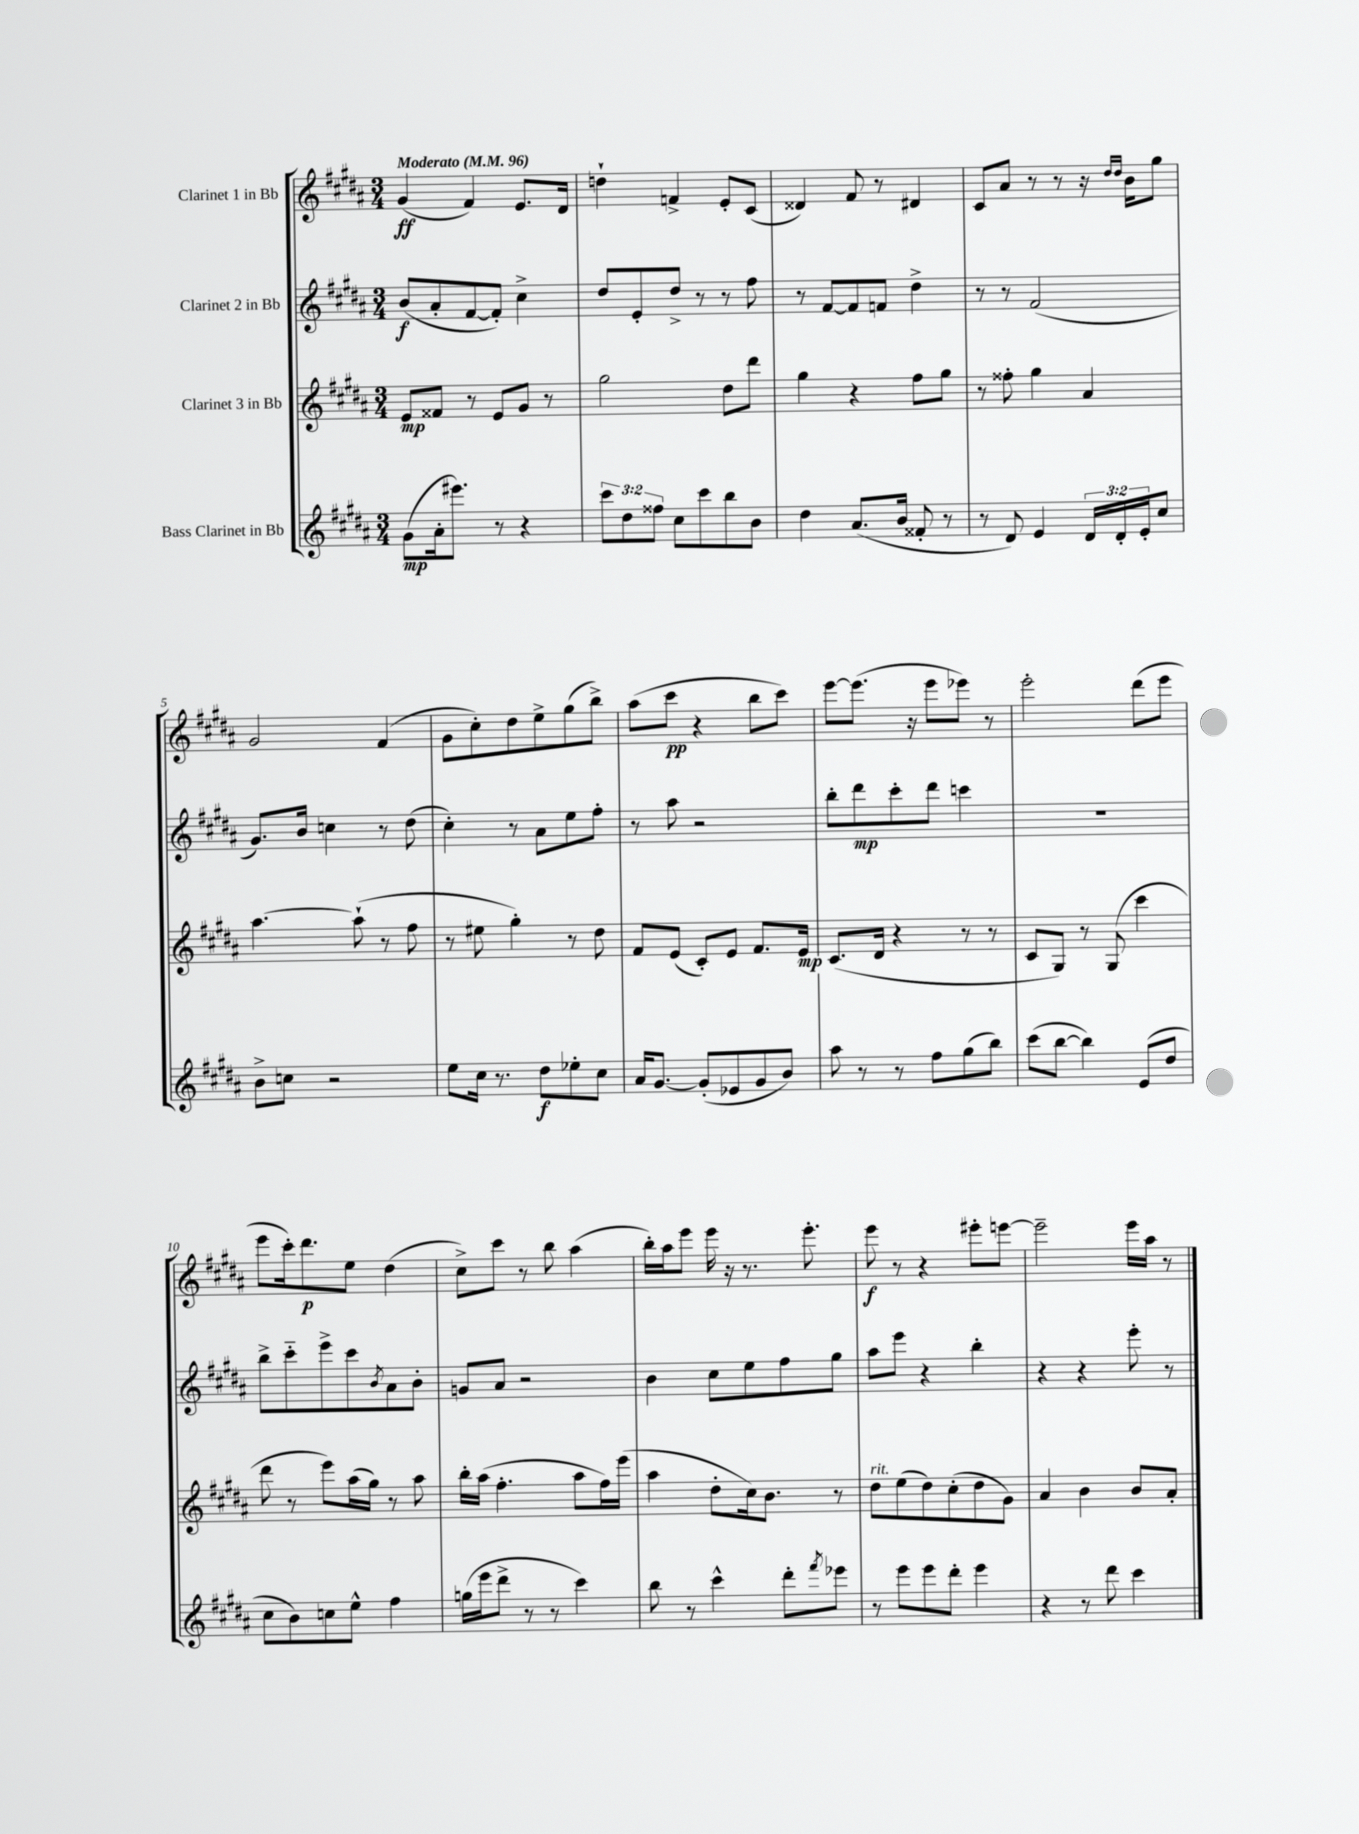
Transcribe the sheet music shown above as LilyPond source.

<<
\new StaffGroup <<
\new Staff = "s0" \with { instrumentName = "Clarinet 1 in Bb" } {
    \clef treble \key b \major \numericTimeSignature \time 3/4 \tempo "Moderato" 4 = 96
    gis'4\ff( fis'4) e'8. dis'16 |
    d''4-! f'4-> e'8-. cis'8( |
    disis'4) fis'8 r8 dis'4 |
    cis'8 ais'8 r8 r8 r16 \grace { dis''16 dis''16 } b'16 gis''8 |
    gis'2 fis'4( |
    gis'8 cis''8-.) dis''8 e''8-> gis''8( b''8->) |
    ais''8( cis'''8\pp r4 b''8 cis'''8) |
    e'''8~ e'''8.( r16 e'''8 ees'''8) r8 |
    e'''2-. dis'''8( e'''8 |
    e'''8 cis'''16-.) dis'''8.\p e''8 dis''4( |
    cis''8->) cis'''8 r8 b''8 ais''4( |
    b''16-.) ais''16 e'''8 e'''16 r16 r8. e'''8.-. |
    e'''8\f r8 r4 eis'''8-. e'''8~ |
    e'''2-- e'''16 ais''16 r8 \bar "|." |
}
\new Staff = "s1" \with { instrumentName = "Clarinet 2 in Bb" } {
    \clef treble \key b \major \numericTimeSignature \time 3/4
    b'8\f( ais'8-. fis'8~ fis'8-.) cis''4-> |
    dis''8 e'8-. dis''8-> r8 r8 fis''8 |
    r8 fis'8~ fis'8 f'8 dis''4-> |
    r8 r8 fis'2( |
    gis'8.) b'16 c''4 r8 dis''8( |
    cis''4-.) r8 ais'8 e''8 fis''8-. |
    r8 ais''8 r2 |
    b''8-. dis'''8\mp cis'''8-. dis'''8 c'''4 |
    R2. |
    b''8-> cis'''8-_ e'''8-> cis'''8 \acciaccatura { b'8 } ais'8 b'8-. |
    g'8 ais'8 r2 |
    b'4 cis''8 e''8 fis''8 gis''8 |
    ais''8 e'''8 r4 b''4-. |
    r4 r4 e'''8-. r8 \bar "|." |
}
\new Staff = "s2" \with { instrumentName = "Clarinet 3 in Bb" } {
    \clef treble \key b \major \numericTimeSignature \time 3/4
    e'8\mp fisis'8 r8 e'8 gis'8 r8 |
    gis''2 dis''8 dis'''8 |
    gis''4 r4 fis''8 gis''8 |
    r8 fisis''8-. gis''4 ais'4 |
    ais''4.~ ais''8-!( r8 fis''8 |
    r8 eis''8 gis''4-.) r8 dis''8 |
    fis'8 e'8( cis'8-.) e'8 fis'8. e'16\mp |
    cis'8.( dis'16 r4 r8 r8 |
    cis'8 gis8) r8 gis8( cis'''4 |
    dis'''8 r8 e'''8) ais''16( gis''16) r8 ais''8 |
    b''16-. ais''16( fis''4.-. ais''8 fis''16) e'''16( |
    ais''4 dis''8-. cis''16) b'8. r8 |
    dis''8^\markup { \italic "rit." } e''8( dis''8) cis''8-.( dis''8 gis'8) |
    ais'4 b'4 b'8 ais'8-. \bar "|." |
}
\new Staff = "s3" \with { instrumentName = "Bass Clarinet in Bb" } {
    \clef treble \key b \major \numericTimeSignature \time 3/4 \override Staff.TupletNumber.text = #tuplet-number::calc-fraction-text
    gis'8\mp( ais'16-. eis'''8.) r8 r4 |
    \tuplet 3/2 { cis'''8 dis''8 fisis''8 } cis''8 cis'''8 b''8 b'8 |
    dis''4 ais'8.( b'16 fisis'8-. r8 |
    r8 dis'8) e'4 \tuplet 3/2 { dis'16 dis'16-. e'16-. } cis''8 |
    b'8-> c''8 r2 |
    e''8 cis''16 r8. dis''8\f ees''8-. cis''8 |
    ais'16 gis'8.~ gis'8-.( ees'8 gis'8 b'8) |
    ais''8 r8 r8 fis''8 gis''8( b''8) |
    cis'''8( b''8~ b''4) e'8( dis''8 |
    cis''8 b'8) c''8 e''8-^ fis''4 |
    g''16( e'''16 dis'''8-> r8 r8 cis'''4) |
    b''8 r8 cis'''4-^ dis'''8-. \acciaccatura { fis'''8 } ees'''8 |
    r8 e'''8 e'''8 dis'''8-. e'''4 |
    r4 r8 dis'''8 cis'''4 \bar "|." |
}
>>
>>
